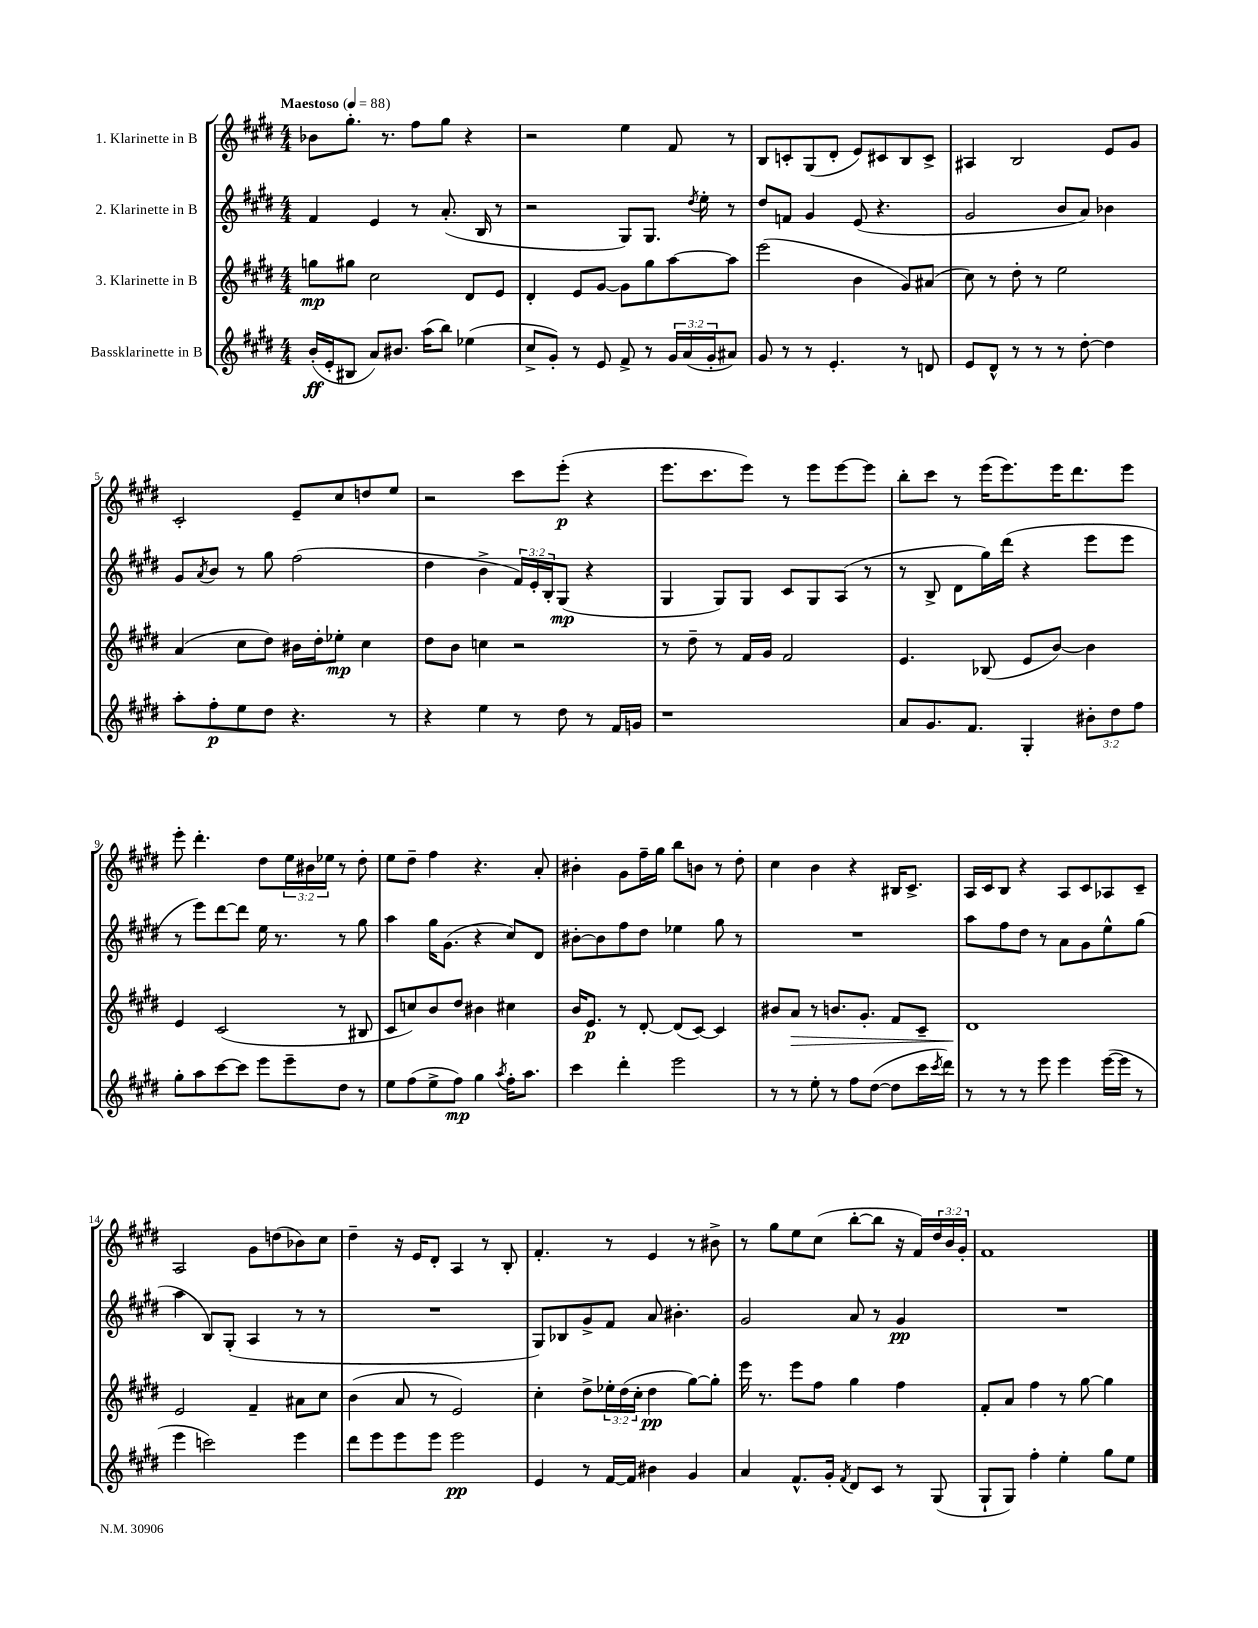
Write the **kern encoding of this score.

**kern	**dynam	**kern	**dynam	**kern	**dynam	**kern	**dynam
*part4	*part4	*part3	*part3	*part2	*part2	*part1	*part1
*staff4	*staff4	*staff3	*staff3	*staff2	*staff2	*staff1	*staff1
*I"Bassklarinette in B	*	*I"3. Klarinette in B	*	*I"2. Klarinette in B	*	*I"1. Klarinette in B	*
*clefG2	*	*clefG2	*	*clefG2	*	*clefG2	*
*k[f#c#g#d#]	*	*k[f#c#g#d#]	*	*k[f#c#g#d#]	*	*k[f#c#g#d#]	*
*M4/4	*	*M4/4	*	*M4/4	*	*M4/4	*
*MM88	*	*MM88	*	*MM88	*	*MM88	*
=1	=1	=1	=1	=1	=1	=1	=1
!	!	!	!	!	!	!LO:TX:a:B:t=Maestoso	!
(16b'/LL	ff	8ggn\L	mp	4f#/	.	8b-X\L	.
16e'/J	.	.	.	.	.	.	.
8B#X/J	.	8gg#X\J	.	.	.	8.gg#'\J	.
8a/L)	.	2cc#\	.	4e/	.	.	.
.	.	.	.	.	.	8.r	.
8.b#X/J	.	.	.	.	.	.	.
.	.	.	.	8r	.	8ff#\L	.
(16aa\KL	.	.	.	.	.	.	.
8bb\J)	.	.	.	(8.a'/	.	8gg#\J	.
(4ee-X\	.	8d#/L	.	.	.	4r	.
.	.	.	.	16B/	.	.	.
.	.	8e/J	.	8r	.	.	.
=2	=2	=2	=2	=2	=2	=2	=2
8cc#^/L	.	4d#'/	.	2r	.	2r	.
8g#'/J)	.	.	.	.	.	.	.
8r	.	8e/L	.	.	.	.	.
8e/	.	[8g#/J	.	.	.	.	.
8f#^/	.	8g#\L]	.	8G#/L)	.	4ee\	.
8r	.	8gg#\	.	8.G#/J	.	.	.
24g#/LL	.	[8aa\	.	.	.	8f#/	.
(24a/	.	.	.	.	.	.	.
.	.	.	.	8qdd#/	.	.	.
.	.	.	.	16ee'\	.	.	.
24g#'/J	.	.	.	.	.	.	.
8a#X/J)	.	8aa\J]	.	8r	.	8r	.
=3	=3	=3	=3	=3	=3	=3	=3
8g#/	.	(2eee\	.	8dd#/L	.	8B/L	.
8r	.	.	.	8fn/J	.	8cn'/	.
8r	.	.	.	4g#/	.	(8G#/	.
4.e'/	.	.	.	.	.	8d#'/J	.
.	.	4b\	.	(8e/	.	8e/L)	.
.	.	.	.	4.r	.	8c#X/	.
8r	.	8g#/L)	.	.	.	8B/	.
8dn/	.	(8a#X/J	.	.	.	8c#^/J	.
=4	=4	=4	=4	=4	=4	=4	=4
8e/L	.	8cc#\)	.	2g#/	.	4A#X/	.
8d#^^/J	.	8r	.	.	.	.	.
8r	.	8dd#'\	.	.	.	2B/	.
8r	.	8r	.	.	.	.	.
8r	.	2ee\	.	8b/L	.	.	.
[8dd#'\	.	.	.	8a/J)	.	.	.
4dd#\]	.	.	.	4b-X\	.	8e/L	.
.	.	.	.	.	.	8g#/J	.
!!LO:LB:g=z
=5	=5	=5	=5	=5	=5	=5	=5
8aa'\L	.	(4a/	.	8g#/L	.	2c#'/	.
.	.	.	.	8qa/	.	.	.
8ff#'\	p	.	.	8b/J	.	.	.
8ee\	.	8cc#\L	.	8r	.	.	.
8dd#\J	.	8dd#\J)	.	8gg#\	.	.	.
4.r	.	16b#X\LL	.	(2ff#\	.	8e~/L	.
.	.	16dd#'\J	.	.	.	.	.
.	.	8ee-X'\J	mp	.	.	8cc#/	.
.	.	4cc#\	.	.	.	8ddn/	.
8r	.	.	.	.	.	8ee/J	.
=6	=6	=6	=6	=6	=6	=6	=6
4r	.	8dd#\L	.	4dd#\	.	2r	.
.	.	8b\J	.	.	.	.	.
4ee\	.	4ccn\	.	4b^\	.	.	.
8r	.	2r	.	24f#/LL)	.	8ccc#\L	.
.	.	.	.	24e'/	.	.	.
.	.	.	.	24B'/J	.	.	.
8dd#\	.	.	.	(8G#/J	mp	(8eee'\J	p
8r	.	.	.	4r	.	4r	.
16f#/LL	.	.	.	.	.	.	.
16gn/JJ	.	.	.	.	.	.	.
=7	=7	=7	=7	=7	=7	=7	=7
1r	.	8r	.	4G#/	.	8.eee\L	.
.	.	8dd#~\	.	.	.	.	.
.	.	.	.	.	.	8.ccc#\	.
.	.	8r	.	8G#/L)	.	.	.
.	.	16f#/LL	.	8G#/J	.	8eee\J)	.
.	.	16g#/JJ	.	.	.	.	.
.	.	2f#/	.	8c#/L	.	8r	.
.	.	.	.	8G#/	.	8eee\L	.
.	.	.	.	(8A/J	.	[8eee\	.
.	.	.	.	8r	.	8eee\J]	.
=8	=8	=8	=8	=8	=8	=8	=8
8a/L	.	4.e/	.	8r	.	8bb'\L	.
8.g#/	.	.	.	8B^/	.	8ccc#\J	.
.	.	.	.	8d#\L	.	8r	.
8.f#/J	.	.	.	.	.	.	.
.	.	(8B-X/	.	16gg#\L)	.	(16eee\KL	.
.	.	.	.	(16ddd#\JJ	.	8.eee\)	.
4G#'/	.	8e/L	.	4r	.	.	.
.	.	[8b/J)	.	.	.	16eee\K	.
.	.	.	.	.	.	8.ddd#\	.
12b#X'\L	.	4b\]	.	8eee\L	.	.	.
12dd#\	.	.	.	.	.	.	.
.	.	.	.	8eee\J	.	8eee\J	.
12ff#\J	.	.	.	.	.	.	.
!!LO:LB:g=z
=9	=9	=9	=9	=9	=9	=9	=9
8gg#'\L	.	4e/	.	8r	.	8eee'\	.
8aa\	.	.	.	8eee\L)	.	4.ddd#'\	.
[8ccc#\	.	(2c#/	.	[8ddd#\	.	.	.
8ccc#\J]	.	.	.	8ddd#\J]	.	.	.
8eee\L	.	.	.	16ee\	.	8dd#\L	.
.	.	.	.	8.r	.	.	.
8eee~\	.	.	.	.	.	24ee\L	.
.	.	.	.	.	.	24b#X\	.
.	.	.	.	.	.	24ee-X\JJ	.
8dd#\J	.	8r	.	8r	.	8r	.
8r	.	8B#X/	.	8gg#\	.	8dd#'\	.
=10	=10	=10	=10	=10	=10	=10	=10
8ee\L	.	8c#/L	.	4aa\	.	8ee\L	.
(8ff#\	.	8ccn/)	.	.	.	8dd#~\J	.
8ee^\	.	8b/	.	16gg#\KL	.	4ff#\	.
.	.	.	.	(8.g#\J	.	.	.
8ff#\J)	mp	8dd#/J	.	.	.	.	.
4gg#\	.	4b#X\	.	4r	.	4.r	.
8qaa/	.	.	.	.	.	.	.
16ff#'\KL	.	4cc#X\	.	8cc#/L)	.	.	.
8.aa\J	.	.	.	.	.	.	.
.	.	.	.	8d#/J	.	8a'/	.
=11	=11	=11	=11	=11	=11	=11	=11
4ccc#\	.	16b/KL	.	[8b#X'\L	.	4b#X'\	.
.	.	8.e/J	p	.	.	.	.
.	.	.	.	8b#\]	.	.	.
4ddd#'\	.	8r	.	8ff#\	.	8g#\L	.
.	.	[8d#'/	.	8dd#\J	.	16ff#~\L	.
.	.	.	.	.	.	16gg#\JJ	.
2eee\	.	(8d#/L]	.	4ee-X\	.	8bb\L	.
.	.	[8c#/J)	.	.	.	8bn\J	.
.	.	4c#/]	.	8gg#\	.	8r	.
.	.	.	.	8r	.	8dd#'\	.
=12	=12	=12	=12	=12	=12	=12	=12
8r	.	8b#X/L	.	1r	.	4cc#\	.
!	!	!	!LO:HP:b	!	!	!	!
8r	.	8a/J	>	.	.	.	.
8ee'\	.	8r	.	.	.	4b\	.
8r	.	8.bn/L	.	.	.	.	.
8ff#\L	.	.	.	.	.	4r	.
.	.	8.g#'/J	.	.	.	.	.
([8dd#\J	.	.	.	.	.	.	.
8dd#\L]	.	8f#/L	.	.	.	16B#X/KL	.
.	.	.	.	.	.	8.c#^/J	.
16ccc#\L	.	8c#~/J	.	.	.	.	.
8qccc#/	.	.	.	.	.	.	.
16ddd#\JJ)	.	.	.	.	.	.	.
=13	=13	=13	=13	=13	=13	=13	=13
8r	.	1d#	.	8aa\L	.	16A/LL	.
.	.	.	.	.	.	16c#/J	.
8r	.	.	.	8ff#\	.	8B/J	.
8r	.	.	.	8dd#\J	.	4r	.
8eee\	.	.	.	8r	.	.	.
4eee\	.	.	.	8a\L	.	8A/L	.
.	.	.	.	8g#\	.	8c#/	.
([16eee\LL	.	.	.	8ee^^\	.	8A-X/	.
16eee\JJ]	.	.	.	.	.	.	.
8r	.	.	.	(8gg#\J	.	8c#~/J	.
.	.	.	]	.	.	.	.
!!LO:LB:g=z
=14	=14	=14	=14	=14	=14	=14	=14
4eee\	.	2e/	.	4aa\	.	2A/	.
2cccn\)	.	.	.	8B/L)	.	.	.
.	.	.	.	(8G#'/J	.	.	.
.	.	4f#~/	.	4A/	.	8g#\L	.
.	.	.	.	.	.	(8ddn\	.
4eee\	.	8a#X\L	.	8r	.	8b-X\)	.
.	.	8cc#\J	.	8r	.	8cc#\J	.
=15	=15	=15	=15	=15	=15	=15	=15
8ddd#\L	.	(4b\	.	1r	.	4dd#~\	.
8eee\	.	.	.	.	.	.	.
8eee\	.	8a/	.	.	.	16r	.
.	.	.	.	.	.	16e/KL	.
8eee\J	.	8r	.	.	.	8d#'/J	.
2eee\	pp	2e/)	.	.	.	4A/	.
.	.	.	.	.	.	8r	.
.	.	.	.	.	.	8B'/	.
=16	=16	=16	=16	=16	=16	=16	=16
4e/	.	4cc#'\	.	8G#/L)	.	4.f#'/	.
.	.	.	.	8B-X/	.	.	.
8r	.	8dd#^\L	.	8g#^/	.	.	.
[16f#/LL	.	24ee-X'\L	.	8f#/J	.	8r	.
.	.	(24dd#\	.	.	.	.	.
16f#/JJ]	.	.	.	.	.	.	.
.	.	24cc#'\JJ	.	.	.	.	.
4b#X\	.	4dd#\	pp	8a/	.	4e/	.
.	.	.	.	4.b#X'\	.	.	.
4g#/	.	[8gg#\L)	.	.	.	8r	.
.	.	8gg#'\J]	.	.	.	8b#X^\	.
=17	=17	=17	=17	=17	=17	=17	=17
4a/	.	16eee\	.	2g#/	.	8r	.
.	.	8.r	.	.	.	.	.
.	.	.	.	.	.	8gg#\L	.
8.f#^^/L	.	8eee\L	.	.	.	8ee\	.
.	.	8ff#\J	.	.	.	(8cc#\J	.
16g#'/Jk	.	.	.	.	.	.	.
8qf#/	.	.	.	.	.	.	.
8d#/L	.	4gg#\	.	8a/	.	[8bb'\L	.
8c#/J	.	.	.	8r	.	8bb\J]	.
8r	.	4ff#\	.	4g#/	pp	16r	.
.	.	.	.	.	.	16f#/LL)	.
(8G#/	.	.	.	.	.	24dd#/	.
.	.	.	.	.	.	24b/	.
.	.	.	.	.	.	24g#'/JJ	.
=18	=18	=18	=18	=18	=18	=18	=18
8G#`/L	.	8f#'/L	.	1r	.	1f#	.
8G#/J)	.	8a/J	.	.	.	.	.
4ff#'\	.	4ff#\	.	.	.	.	.
4ee'\	.	8r	.	.	.	.	.
.	.	[8gg#\	.	.	.	.	.
8gg#\L	.	4gg#\]	.	.	.	.	.
8ee\J	.	.	.	.	.	.	.
==	==	==	==	==	==	==	==
*-	*-	*-	*-	*-	*-	*-	*-
